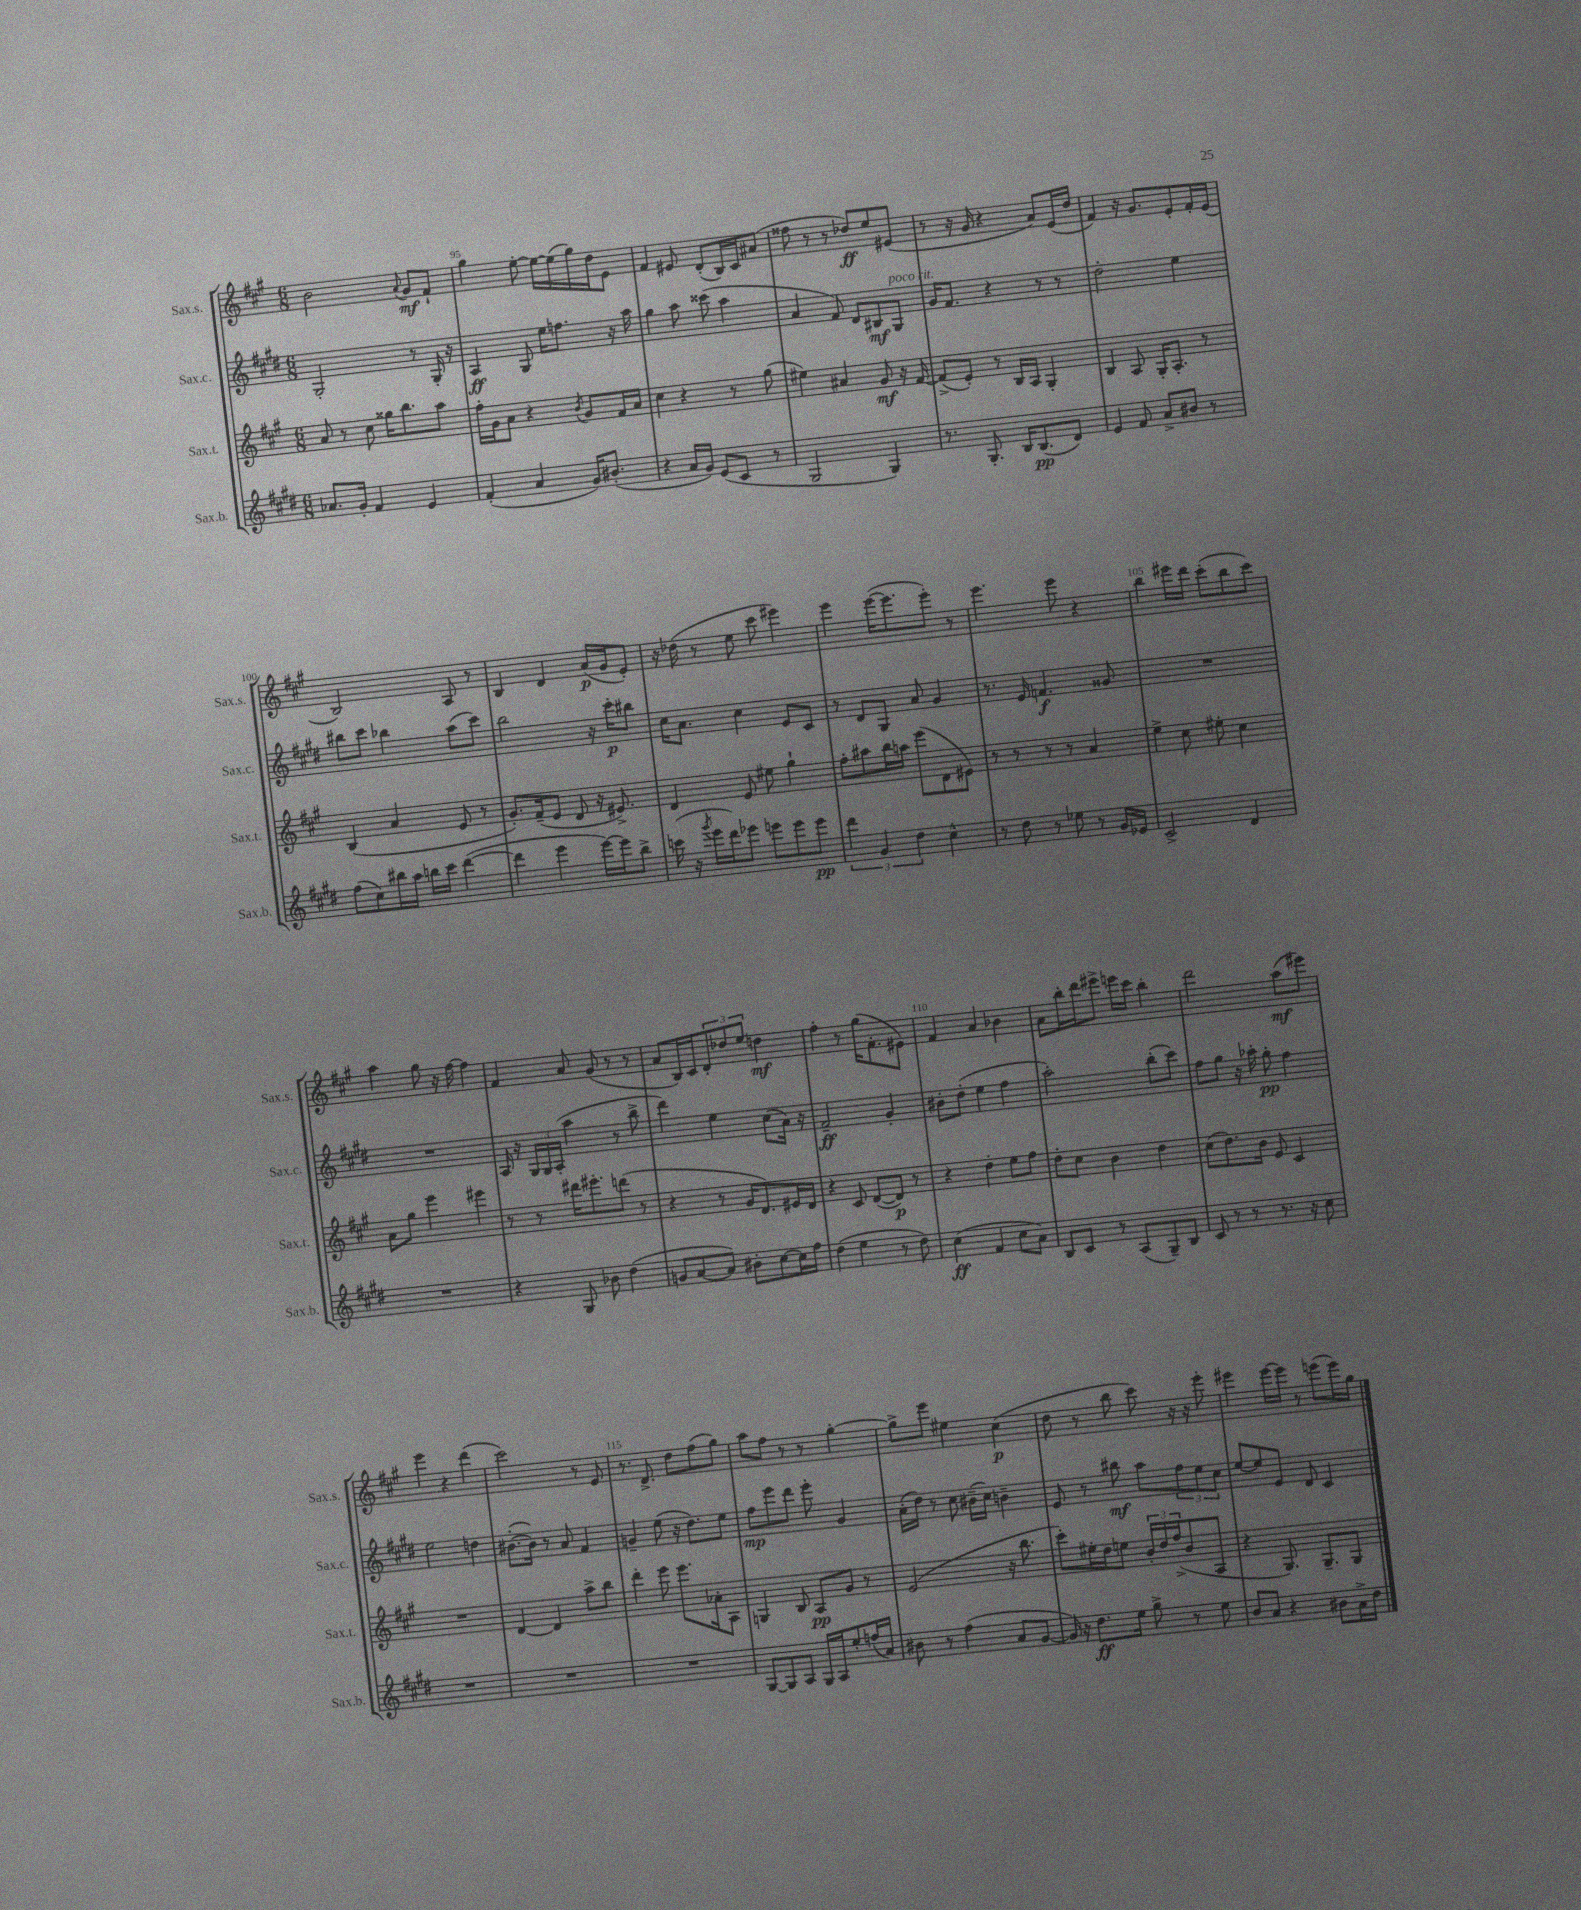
<<
\new StaffGroup <<
\new Staff = "s0" \with { instrumentName = "Sax.s." shortInstrumentName = "Sax.s." } {
    \clef treble \key a \major \numericTimeSignature \time 6/8
    b'2 \appoggiatura { a'8 } gis'8\mf fis'8-! |
    gis''4 e''8~-. e''16~ e''16( gis''16) d''16 e'8 |
    fis'4 eis'8 d'8-.( b16) cis'16 ais'8( |
    fisis''8 r8 r8 des''8\ff) e''8 eis'8( |
    r8 r16 gis'16 r4 a'8) e'16( d''16 |
    fis'4) r16 gis'8. e'8-. fis'16-. e'16( |
    b2) a8 r8 |
    b4 d'4 a'16\p( gis'16 e'8-.) |
    r16 des''16( r8 e''8 cis'''8 eis'''4) |
    e'''4 e'''16~( e'''8. e'''8-.) r8 |
    e'''4. e'''8 r4 |
    b''4 eis'''16 d'''16 cis'''8-.( b''8 cis'''8) |
    a''4 gis''8 r16 fis''16~ fis''4 |
    fis'4 a'8 gis'8( r8 r8 |
    a'8 b16) cis'16 \tuplet 3/2 { d'8-. des''8 e''8 } d''4\mf |
    fis''4-. r8 gis''16( fis'8.-. eis'8) |
    fis'4 a'4 bes'4 |
    a'8 b''16-. d'''16 eis'''8-> e'''16 cis'''16 b''4-. |
    d'''2 a''8\mf( eis'''8) |
    e'''4 r4 d'''4( |
    cis'''2) r8 e'8 |
    r8. d'8.-> d''8 fis''8( gis''8) |
    a''8 fis''8 r8 r8 gis''4~-. |
    gis''8-> e'''8 eis''4 cis''4\p( |
    d''8 r8 b''8 cis'''8) r16 r16 e'''8-. |
    eis'''4 eis'''16~ eis'''16 r8 e'''8( e'''16) gis''16 \bar "|." |
}
\new Staff = "s1" \with { instrumentName = "Sax.c." shortInstrumentName = "Sax.c." } {
    \clef treble \key e \major \numericTimeSignature \time 6/8
    gis2-. r8 gis16-. r16 |
    a4\ff gis8 e''16 f''8. r16 a''16 |
    gis''4 a''8 cisis'''8( a''4 |
    a'4 fis'8) dis'8 bis8\mf gis8^\markup { \italic "poco rit." } |
    gis'16 fis'8. r4 r8 r8 |
    dis''2-. e''4 |
    bis''8 cis'''8 bes''4 a''8( cis'''8) |
    b''2 r16 cis'''16-.\p bis''8 |
    cis''16 a'8. cis''4 e'8 cis'8 |
    r8 dis'8 gis8 a'8 gis'4 |
    r8. e'16 f'4.\f gisis'8 |
    R2. |
    R2. |
    a16 r16 \tuplet 3/2 { gis16 gis16 a16-.( } a''4 r8 b''8-> |
    dis'''4) e''4 cis''8( a'16) r16 |
    fis'2--\ff gis'4-. |
    bis'8-. dis''8-.( e''4 fis''4 |
    a''2-.) b''8-.( cis'''8) |
    fis''8 gis''8 r16 aes''16-. gis''8-.\pp fis''4 |
    e''2 d''4 |
    bis'8.~-.( bis'16) r8 a'8 fis'4 |
    g'4-- e''8( r16 dis''8.) e''8 |
    fis''8\mp e'''8 dis'''8 e'''8-. gis'4 |
    a'16-.( dis''16) r8 cis''8 bis'16--( cis''16) b'4-- |
    e'8 r8 bis''8\mf a''8 \tuplet 3/2 { fis''8 e''8 cis''8 } |
    e''8~ e''8 e'8 dis'8 cis'4 \bar "|." |
}
\new Staff = "s2" \with { instrumentName = "Sax.t." shortInstrumentName = "Sax.t." } {
    \clef treble \key a \major \numericTimeSignature \time 6/8
    a'8 r8 cis''8 gisis''16 b''8. a''8 |
    fis''16-. gis'16 a'8 r4 \acciaccatura { b'8 } gis'8 fis'16 a'16 |
    cis''4 r4 r8 gis''8( |
    eis''4) ais'4 gis'8\mf r16 fis'16~ |
    fis'8->( e'8-.) r8 b16 a16 gis4-. |
    b4 a8 gis16-. a8.-. r8 |
    b4( a'4 e'8 r8 |
    gis'8.-.) fis'16--( e'8 d'8 r16 eis'8.->) |
    d'4 e'8 eis''8 gis''4-! |
    fis''8-. ais''8 b''16 a''16 e'''8( d'8 eis'8) |
    r8 r8 r8 r8 a'4 |
    e''4-> cis''8 eis''8-. cis''4 |
    a'8 gis''8 e'''4 eis'''4 |
    r8 r8 dis'''16 eis'''8.-. d'''8( r8 |
    r4 r8 gis'16 d'8.) eis'16 d'16 |
    r4 cis'8 d'8~( d'8\p) r8 |
    r4 d''4-. e''8 fis''8 |
    d''8-. cis''8 b'4 d''4 |
    cis''8( d''8.) b'16 e'8 cis'4 |
    R2. |
    d'4~ d'4 a''8-> b''8 |
    d'''4-. e'''8 e'''8. aes'16-. a8 |
    g4 b8 a8\pp gis'8 r8 |
    e'2( r16 b''8. |
    cis'''8-.) eis''16-. d''16 e''8 \tuplet 3/2 { b'16-. d''16 fis''16->( } b'8 a8 |
    r4 gis8.) gis8.-- gis8 \bar "|." |
}
\new Staff = "s3" \with { instrumentName = "Sax.b." shortInstrumentName = "Sax.b." } {
    \clef treble \key e \major \numericTimeSignature \time 6/8
    aes'8. gis'16-. fis'4 e'4 |
    fis'4-.( a'4 gis'16) bis'8.-.( |
    r4 a'16 gis'16) e'8( cis'8 r8 |
    gis2 gis4) |
    r8. gis8.-. b16 b8.\pp( dis'8) |
    e'4 fis'8 a'8-> bis'8 r8 |
    fis''8( cis''8) bis''16 a''16 b''16 cis'''16 dis'''4~( |
    dis'''4 e'''4 e'''16~) e'''16 b''8-> |
    c'''16( r16 \acciaccatura { gis'''8 } e'''16 dis'''16) ees'''8 e'''8 e'''8 e'''8\pp |
    \tuplet 3/2 { dis'''4 gis'4 dis''4 } cis''4-^ |
    r8 dis''8 r8 ees''8 r8 gis'16 ees'16 |
    cis'2-> dis'4 |
    R2. |
    r4 gis8 bes'8 dis''4( |
    g'8 a'8~ a'8) bis'8-. cis''8~ cis''16 fis''16 |
    dis''4( e''4 r8 dis''8) |
    cis''4\ff( fis'4 cis''8 a'8) |
    b8 cis'8 r8 a8( gis8--) b8 |
    cis'8 r8 r8 r8. r16 cis''8 |
    R2. |
    R2. |
    R2. |
    gis8~ gis8 a8 gis16 a16 e''8-. f''16( a'16) |
    bis'8 r8 fis''4( a'8 gis'8~ |
    gis'16) r16 dis''8.\ff e''16 gis''8-> r8 e''8 |
    b'8 a'8 r4 bis'8 a'16-> dis''16 \bar "|." |
}
>>
>>
\layout { \context { \Score currentBarNumber = #94 \override BarNumber.break-visibility = ##(#f #t #t) barNumberVisibility = #(every-nth-bar-number-visible 5) } }
